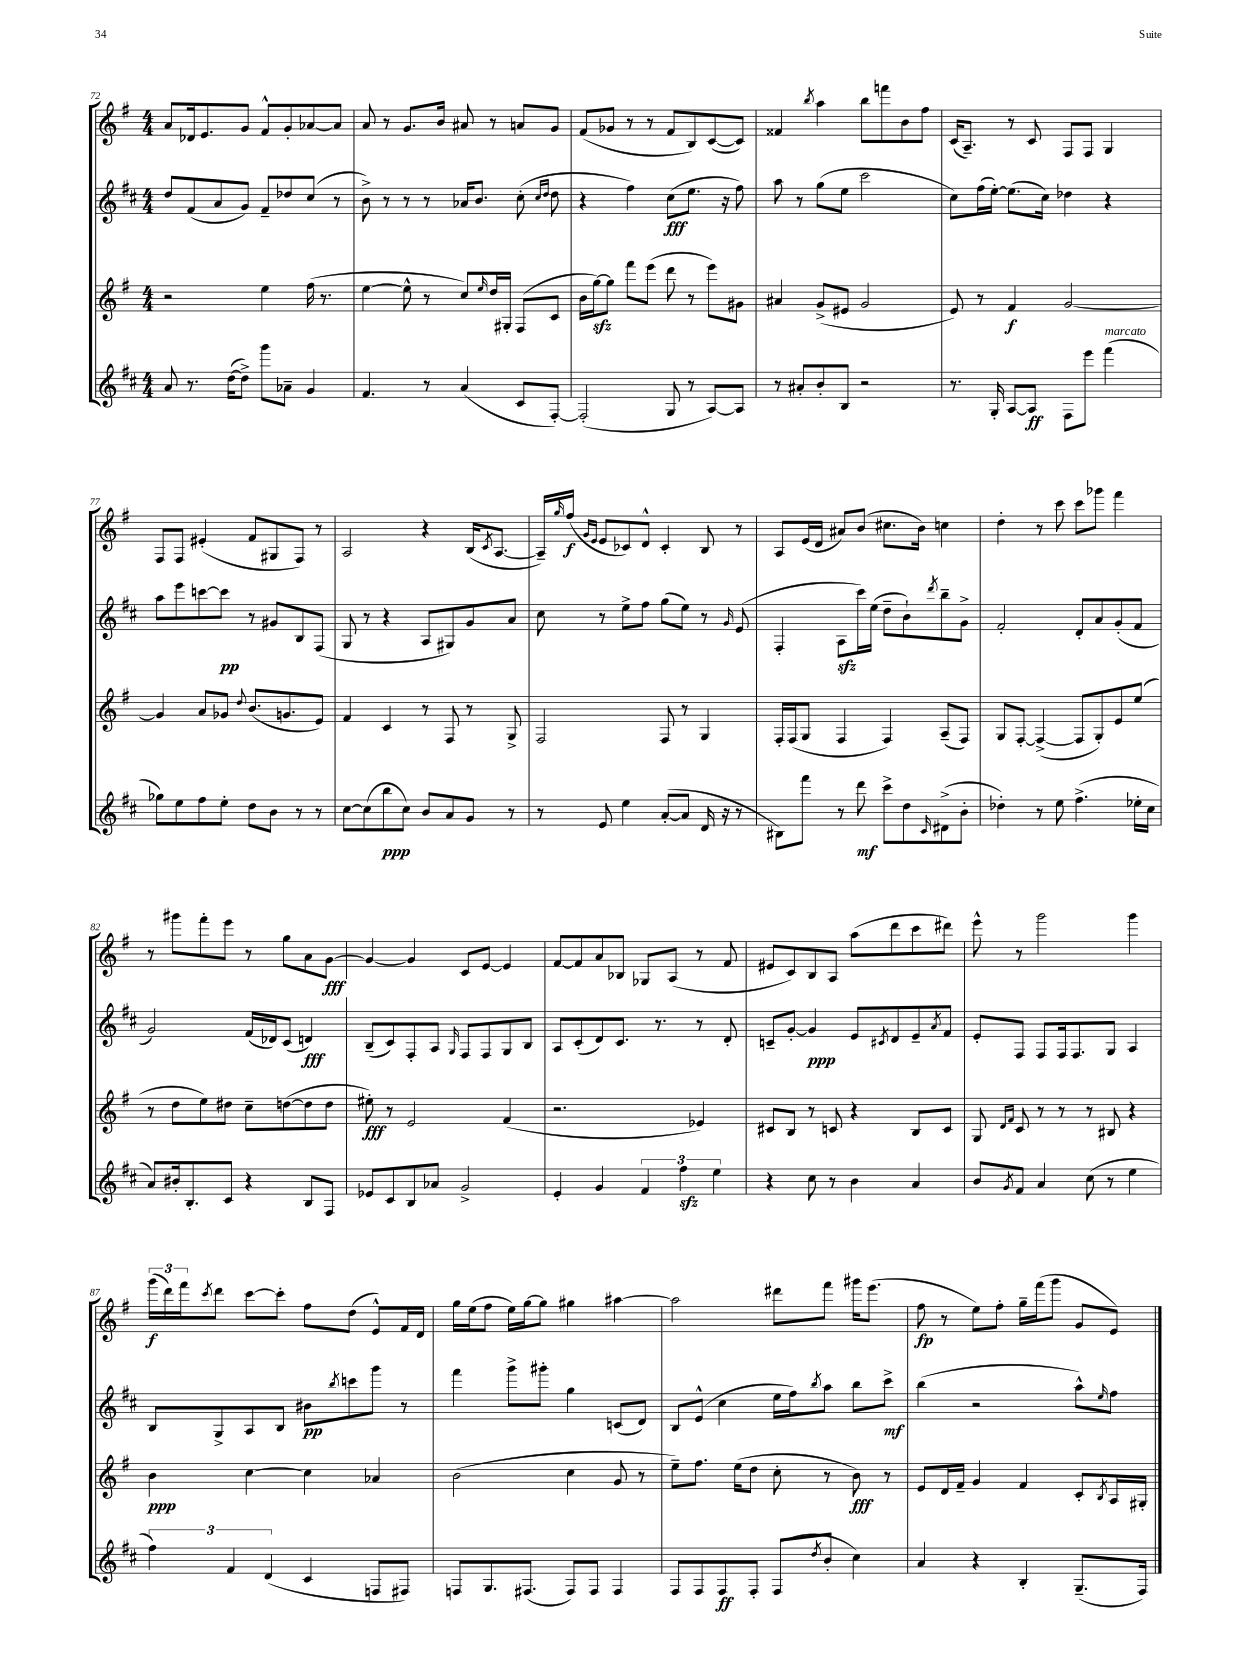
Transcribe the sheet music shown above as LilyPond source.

<<
\new StaffGroup <<
\new Staff = "s0" {
    \clef treble \key g \major \numericTimeSignature \time 4/4
    a'8 des'16 e'8. g'8 fis'8-^ g'8-. aes'8~ aes'8 |
    a'8 r8 g'8. b'16 ais'8 r8 a'8 g'8 |
    fis'8( ges'8 r8 r8 fis'8 b8) c'8~( c'8) |
    fisis'4 \acciaccatura { b''8 } a''4 b''8 f'''8 b'8 fis''8 |
    c'16( a8.--) r8 c'8 fis8 fis8 g4 |
    fis8 fis8 eis'4-.( fis'8 gis8 fis8) r8 |
    a2 r4 b16( \acciaccatura { c'8 } a8.~ |
    a16--) \grace { g''16 } fis''16\f( \grace { g'16 e'16 } e'8 ces'8) d'8-^ ces'4-. b8 r8 |
    a8 e'16( d'16 ais'8) b'8( cis''8. b'16) c''4 |
    d''4-. r8 c'''8 c'''8 ges'''8 fis'''4 |
    r8 gis'''8 fis'''8-. e'''8 r8 g''8 a'8 g'8~\fff |
    g'4~ g'4 c'8 e'8~ e'4 |
    fis'8~ fis'8 a'8 bes8 ges8 a8( r8 fis'8 |
    eis'8 c'8) b8 a8 a''8( d'''8 c'''8 dis'''8) |
    e'''8-^ r8 g'''2 g'''4 |
    \tuplet 3/2 { g'''16\f( d'''16) fis'''16 } \acciaccatura { c'''8 } d'''8 c'''8~ c'''8-. fis''8 d''8( e'8-^) fis'16 d'16 |
    g''16 e''16( fis''8 e''16) g''16~ g''8 gis''4 ais''4~ |
    ais''2 dis'''8 fis'''8 gis'''16 e'''8.( |
    fis''8\fp r8 e''8) fis''8-. g''16-- fis'''16( g'''8 g'8 e'8) \bar "|." |
}
\new Staff = "s1" {
    \clef treble \key d \major \numericTimeSignature \time 4/4
    d''8 fis'8( a'8 g'8) fis'8-- des''8 cis''8( r8 |
    b'8->) r8 r8 r8 aes'16 b'8. cis''8-.( \grace { cis''16 d''16 } d''8 |
    r4 fis''4) cis''8\fff( e''8. r16 fis''8) |
    a''8 r8 g''8( e''8 cis'''2 |
    cis''8) fis''16( e''16~-.) e''8.( cis''16) des''4 r4 |
    a''8 e'''8 c'''8~ c'''8\pp r8 gis'8 b8 fis8( |
    g8 r8 r4 a8 gis8) g'8 a'8 |
    cis''8 r8 e''8-> fis''8 g''8( e''8) r8 \grace { g'16 } e'8( |
    fis4-. a8\sfz cis'''16) e''16( d''8-- b'8-!) \acciaccatura { d'''8 } b''8-- g'8-> |
    fis'2-. d'8-. a'8 g'8-.( fis'8 |
    g'2) fis'16( des'16) cis'8( d'4\fff) |
    b8--( cis'8) fis8-. a8 \grace { g16 } fis8 fis8 g8 b8 |
    a8 cis'8-.( d'8) cis'8. r8. r8 d'8-. |
    c'8-- g'8~-. g'4\ppp e'8 \acciaccatura { cis'8 } d'8 e'8-- \acciaccatura { a'8 } fis'8 |
    e'8-. fis8 fis8 fis16 fis8. g8 a4 |
    b8 g8-> a8 b8 bis'8\pp \acciaccatura { b''8 } c'''8 g'''8 r8 |
    fis'''4 g'''8-> gis'''8-. g''4 c'8( d'8) |
    b8 e'8-^( cis''4 e''16 fis''16) \acciaccatura { b''8 } a''8 b''8 cis'''8->\mf |
    b''4( r2 a''8-^) \grace { e''16 } fis''8 \bar "|." |
}
\new Staff = "s2" {
    \clef treble \key g \major \numericTimeSignature \time 4/4
    r2 e''4 fis''16( r8. |
    e''4~ e''8-^ r8 c''8) \grace { e''16 } d''16 gis16-. fis8( c'8 |
    b'16 g''16~\sfz) g''8 fis'''8 e'''8( d'''8 r8 e'''8) gis'8 |
    ais'4 g'8->( eis'8 g'2 |
    e'8) r8 fis'4\f g'2~ |
    g'4 a'8 ges'8 \appoggiatura { d''8 } b'8.( g'8. e'8) |
    fis'4 c'4 r8 fis8 r8 g8-> |
    fis2 fis8 r8 g4 |
    fis16-. fis16( g8 fis4 fis4) a8--( fis8) |
    g8 fis8~-. fis4~->( fis8 g8-.) e'8 e''8( |
    r8 d''8 e''8) dis''8 c''8-- d''8~( d''8 d''8 |
    eis''8-.\fff) r8 e'2 fis'4( |
    r2. ees'4) |
    cis'8 b8 r8 c'8 r4 b8 c'8 |
    g8 \grace { d'16 fis'16 } c'8 r8 r8 r8 bis8 r4 |
    b'4\ppp c''4~ c''4 aes'4 |
    b'2( c''4 g'8 r8 |
    e''8--) fis''8. e''16( d''8 c''8-. r8 b'8\fff) r8 |
    e'8 d'16 fis'16-- g'4 fis'4 c'8-. \acciaccatura { b8 } a16 gis16-. \bar "|." |
}
\new Staff = "s3" {
    \clef treble \key d \major \numericTimeSignature \time 4/4
    a'8 r8. d''16~( d''8->) g'''8 aes'8-- g'4 |
    fis'4. r8 a'4( cis'8 fis8~-.) |
    fis2-.( g8 r8 a8~) a8 |
    r8 ais'8-. b'8-. b8 r2 |
    r8. g16-. a8~ a8\ff fis8 e'''8 fis'''4^\markup { \italic "marcato" }( |
    ges''8) e''8 fis''8 e''8-. d''8 b'8 r8 r8 |
    cis''8~ cis''8( b''8\ppp cis''8) b'8 a'8 g'8 r8 |
    r8 e'8 e''4 a'8~-.( a'8 d'16 r16 r8 |
    bis8) fis'''8 r8 d'''8\mf cis'''8-> d''8 \grace { cis'16 } dis'8->( b'8-. |
    des''4-.) r8 e''8 fis''4.->( ees''16-. cis''16 |
    a'8) bis'16-. b8.-. cis'8 r4 b8 fis8 |
    ees'8 cis'8 b8 aes'8 g'2-> |
    e'4-. g'4 \tuplet 3/2 { fis'4 fis''4\sfz e''4 } |
    r4 cis''8 r8 b'4 a'4 |
    b'8 \acciaccatura { g'8 } fis'8 a'4 cis''8( r8 e''4 |
    \tuplet 3/2 { fis''4) fis'4 d'4( } cis'4 f8 fis8) |
    f8 g8. fis8.( fis8) fis8 fis4 |
    fis8 fis8 fis8\ff fis8-. fis8( \acciaccatura { d''8 } b'8-. cis''4) |
    a'4 r4 b4-. g8.--( fis16) \bar "|." |
}
>>
>>
\layout { \context { \Score currentBarNumber = #72 } }
